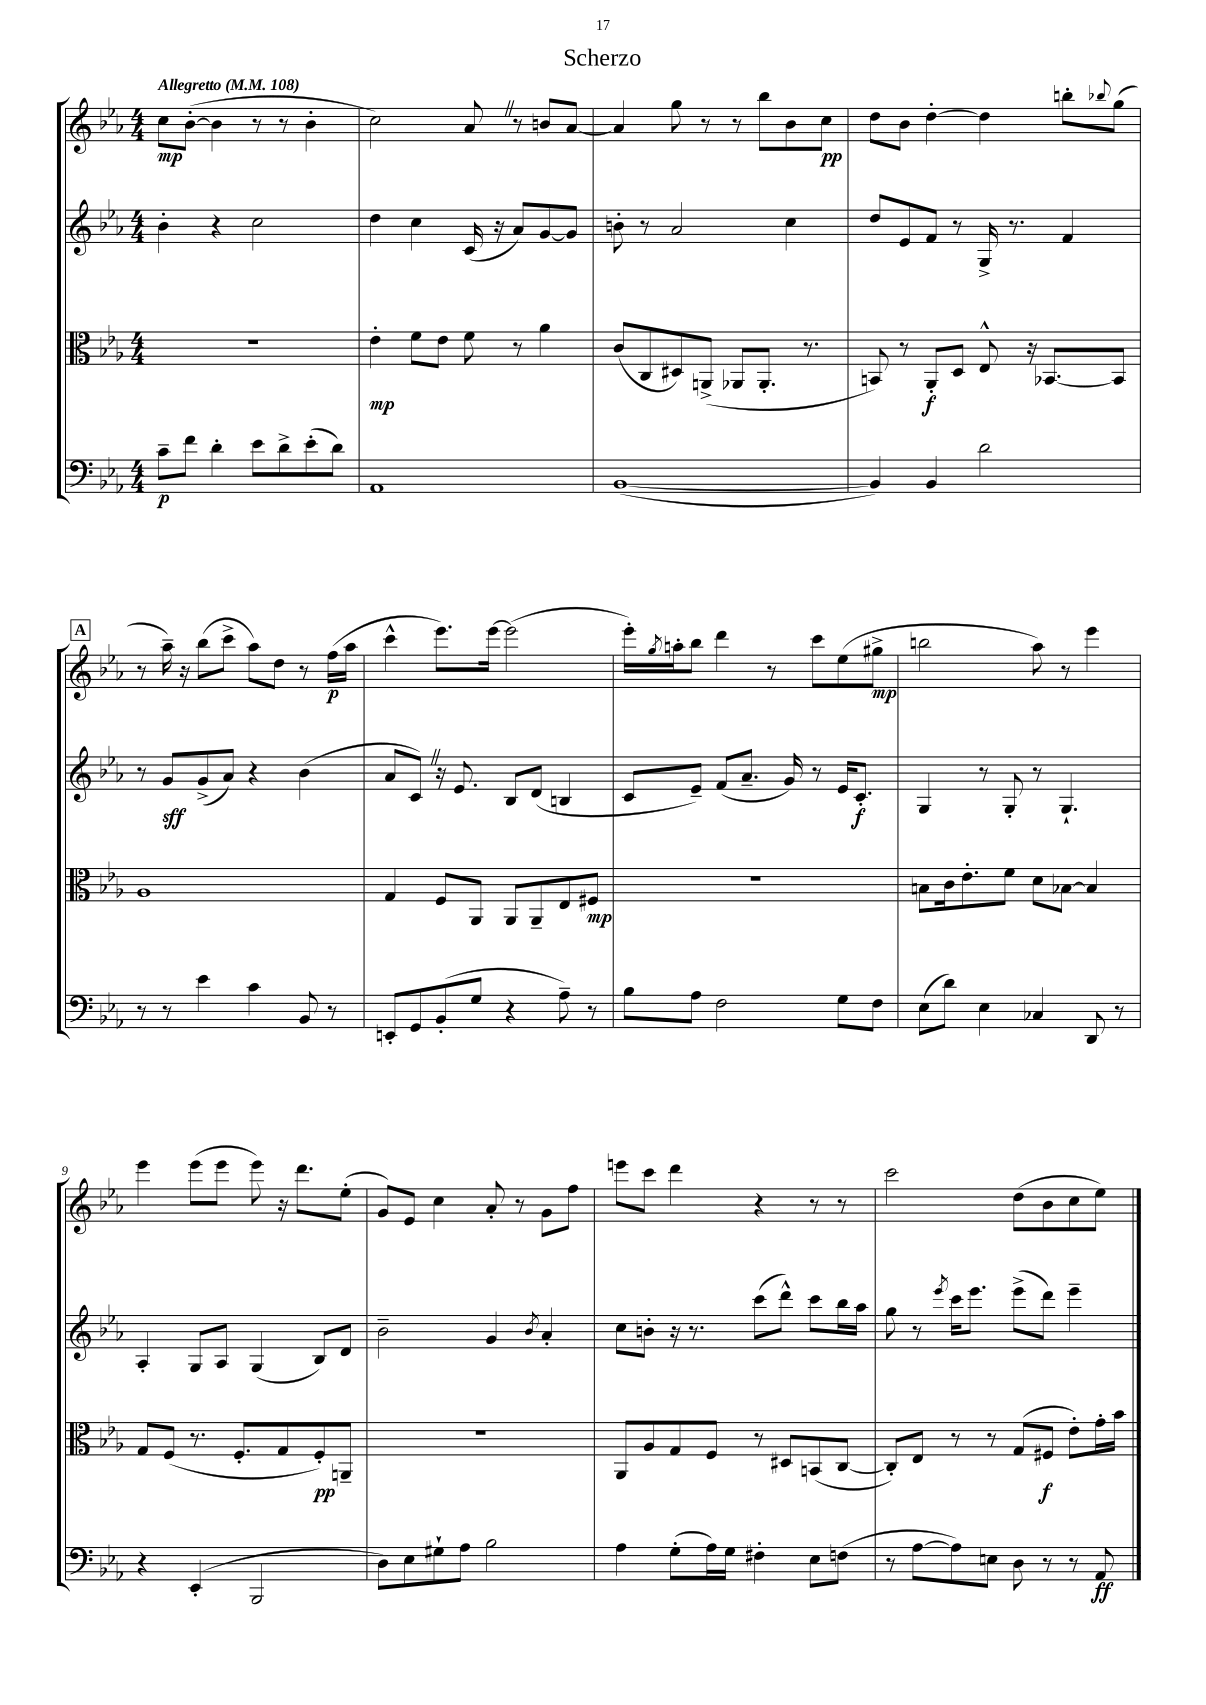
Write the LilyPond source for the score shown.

\header { title = "Scherzo" }
<<
\new StaffGroup <<
\new Staff = "s0" {
    \clef treble \key ees \major \numericTimeSignature \time 4/4 \tempo "Allegretto" 4 = 108
    c''8\mp bes'8~-.( bes'4 r8 r8 bes'4-. |
    c''2) aes'8 \once \override BreathingSign.text = \markup { \musicglyph "scripts.caesura.straight" } \breathe r8 b'8 aes'8~ |
    aes'4 g''8 r8 r8 bes''8 bes'8 c''8\pp |
    d''8 bes'8 d''4~-. d''4 b''8-. \appoggiatura { bes''8 } g''8( |
    \mark \markup { \box "A" } r8 aes''16--) r16 bes''8( c'''8-> aes''8) d''8 r8 f''16\p( aes''16 |
    c'''4-^ ees'''8.) ees'''16~ ees'''2( |
    ees'''16-.) \acciaccatura { g''8 } a''16-. bes''8 d'''4 r8 c'''8 ees''8( gis''8->\mp |
    b''2 aes''8) r8 ees'''4 |
    ees'''4 ees'''8( ees'''8 ees'''8) r16 d'''8. ees''8-.( |
    g'8) ees'8 c''4 aes'8-. r8 g'8 f''8 |
    e'''8 c'''8 d'''4 r4 r8 r8 |
    c'''2 d''8( bes'8 c''8 ees''8) \bar "|." |
}
\new Staff = "s1" {
    \clef treble \key ees \major \numericTimeSignature \time 4/4
    bes'4-. r4 c''2 |
    d''4 c''4 c'16( r16 aes'8) g'8~ g'8 |
    b'8-. r8 aes'2 c''4 |
    d''8 ees'8 f'8 r8 g16-> r8. f'4 |
    \mark \markup { \box "A" } r8 g'8\sff g'8->( aes'8) r4 bes'4( |
    aes'8 c'8) \once \override BreathingSign.text = \markup { \musicglyph "scripts.caesura.straight" } \breathe r16 ees'8. bes8 d'8( b4 |
    c'8 ees'8--) f'8( aes'8.-- g'16) r8 ees'16 c'8.-.\f |
    g4 r8 g8-. r8 g4.-! |
    aes4-. g8 aes8 g4( bes8) d'8 |
    bes'2-- g'4 \acciaccatura { bes'8 } aes'4-. |
    c''8 b'8-. r16 r8. c'''8( d'''8-^) c'''8 bes''16 aes''16 |
    g''8 r8 \acciaccatura { ees'''8 } c'''16 ees'''8. ees'''8->( d'''8) ees'''4-- \bar "|." |
}
\new Staff = "s2" {
    \clef alto \key ees \major \numericTimeSignature \time 4/4
    R1 |
    ees'4-.\mp f'8 ees'8 f'8 r8 aes'4 |
    c'8( c8 dis8) a,8->( aes,8 aes,8.-. r8. |
    b,8) r8 aes,8-.\f d8 ees8-^ r16 bes,8.~ bes,8 |
    \mark \markup { \box "A" } aes1 |
    g4 f8 aes,8 aes,8 aes,8-- ees8 fis8\mp |
    R1 |
    b8 c'16 ees'8.-. f'8 d'8 bes8~ bes4 |
    g8 f8( r8. f8.-. g8 f8-.\pp) a,8-- |
    R1 |
    aes,8 aes8 g8 f8 r8 dis8 b,8( c8~ |
    c8-.) ees8 r8 r8 g8( fis8\f ees'8-.) g'16-. bes'16 \bar "|." |
}
\new Staff = "s3" {
    \clef bass \key ees \major \numericTimeSignature \time 4/4
    c'8--\p f'8 d'4-. ees'8 d'8-> ees'8-.( d'8) |
    aes,1 |
    bes,1~( |
    bes,4) bes,4 d'2 |
    \mark \markup { \box "A" } r8 r8 ees'4 c'4 bes,8 r8 |
    e,8-. g,8 bes,8-.( g8 r4 aes8--) r8 |
    bes8 aes8 f2 g8 f8 |
    ees8( d'8) ees4 ces4 d,8 r8 |
    r4 ees,4-.( bes,,2 |
    d8) ees8 gis8-! aes8 bes2 |
    aes4 g8-.( aes16) g16 fis4-. ees8 f8( |
    r8 aes8~ aes8) e8 d8 r8 r8 aes,8\ff \bar "|." |
}
>>
>>
